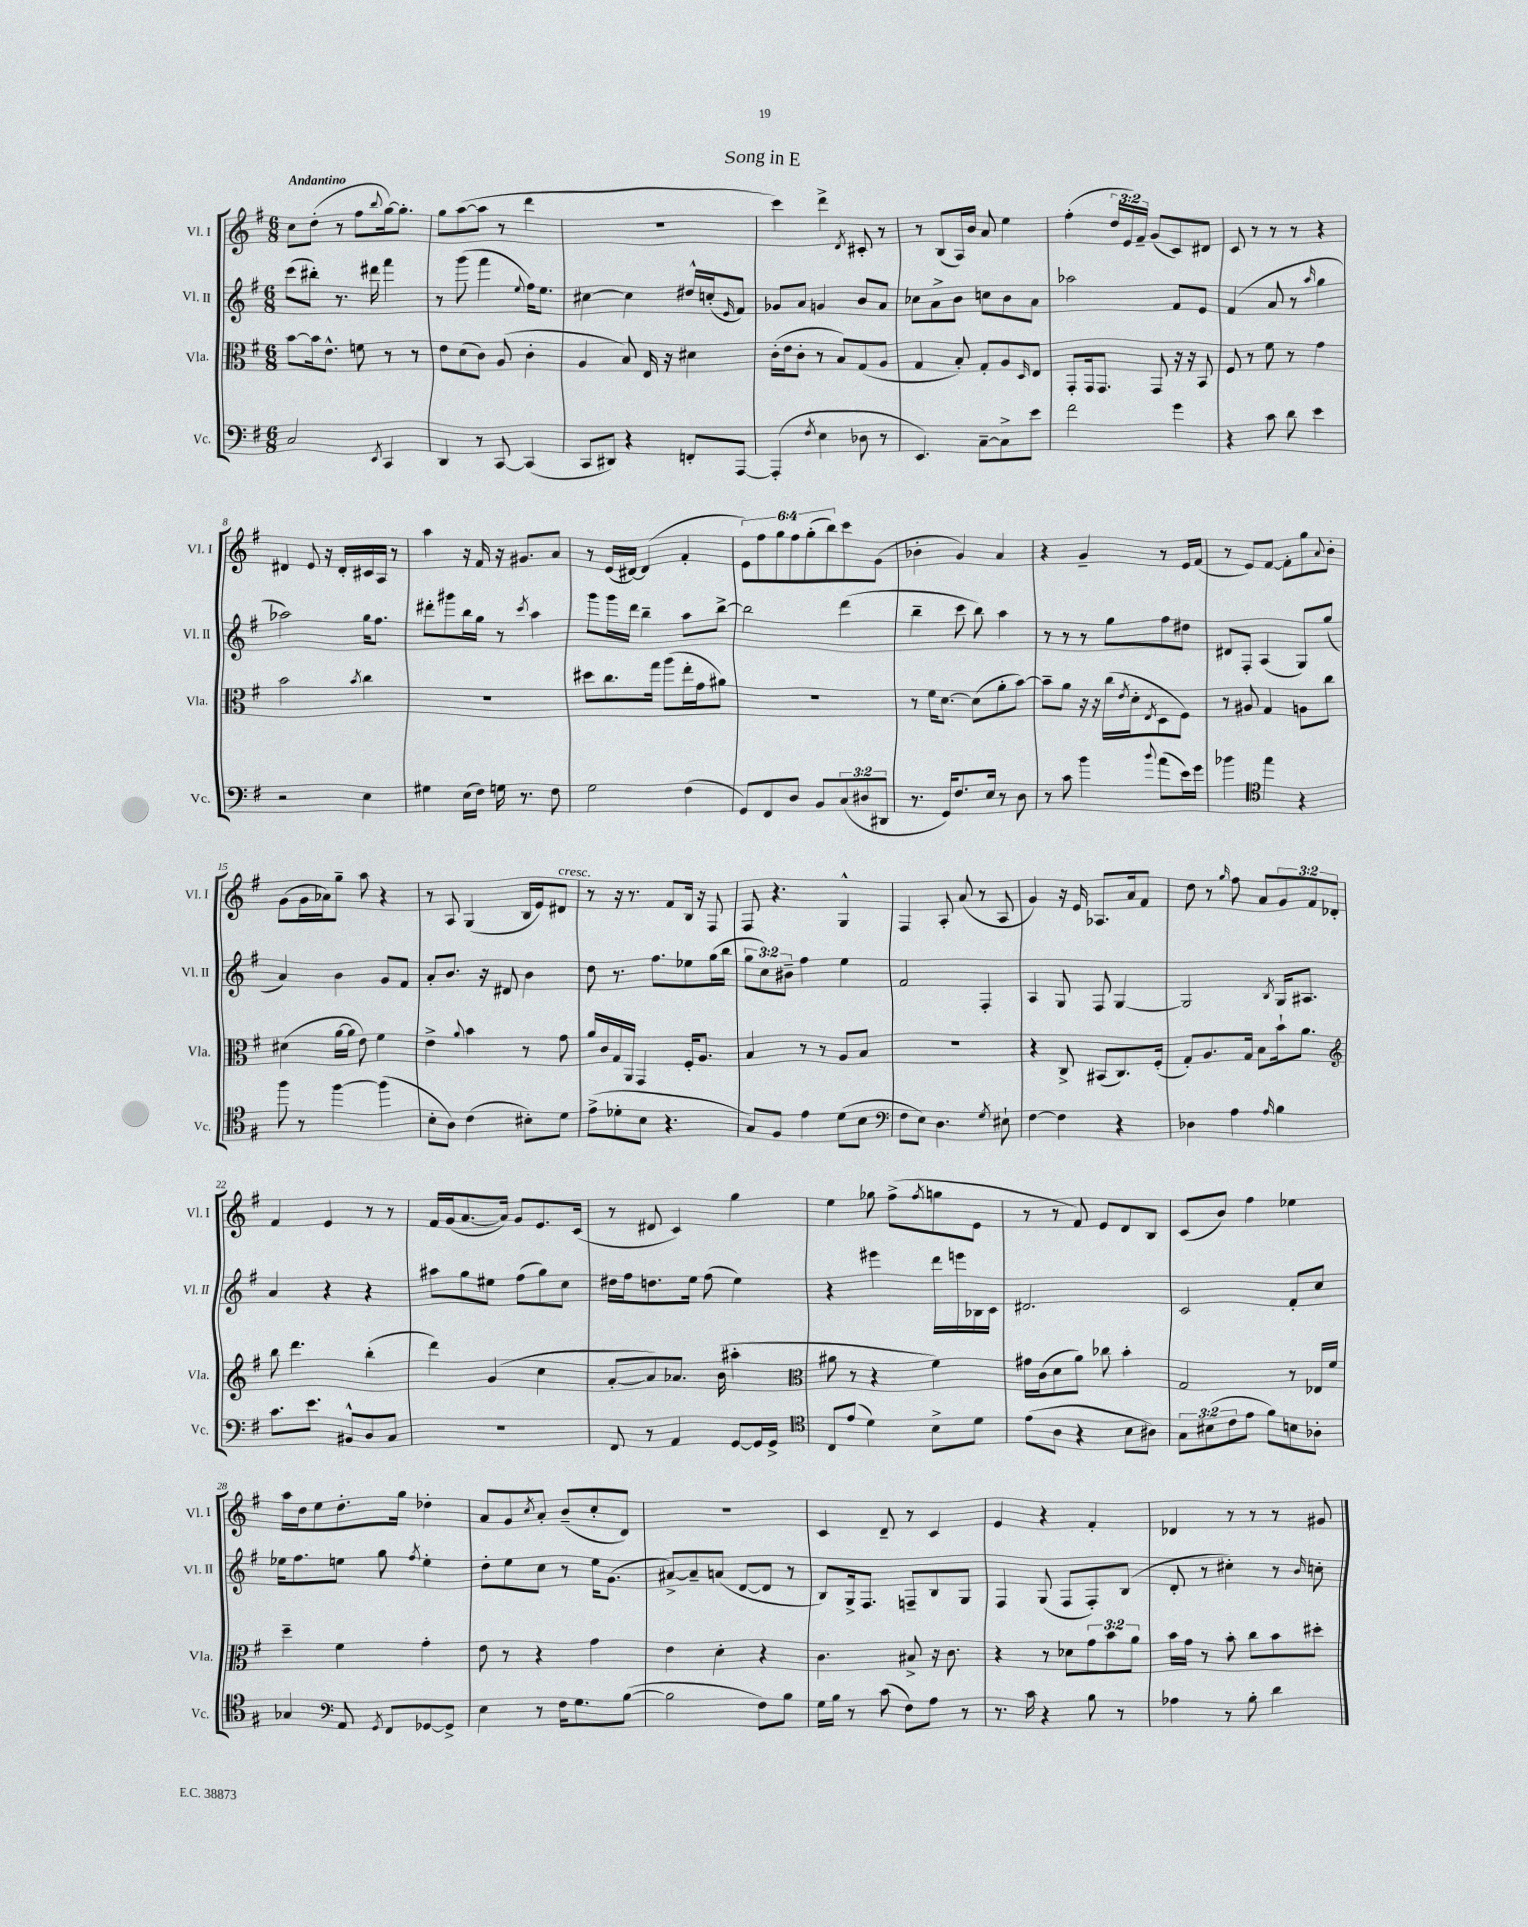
\header { title = "Song in E" }
<<
\new StaffGroup <<
\new Staff = "s0" \with { instrumentName = "Vl. I" shortInstrumentName = "Vl. I" } {
    \clef treble \key g \major \numericTimeSignature \time 6/8 \override Staff.TupletNumber.text = #tuplet-number::calc-fraction-text \tempo "Andantino"
    c''8 d''8-.( r8 fis''8 \appoggiatura { b''8 } g''16~) g''8.-. |
    g''8 a''8~( a''8 r8 d'''4 |
    R2. |
    c'''4) d'''4-> \acciaccatura { d'8 } cis'8-. r8 |
    r8 b8( a16) b'16 a'8 e''4 |
    fis''4-.( \tuplet 3/2 { d''16 e'16) fis'16-- } g'8( c'8) dis'8 |
    c'8 r8 r8 r8 r4 |
    dis'4 e'8 r16 dis'16-. cis'16 a16 r8 |
    a''4 r16 fis'16 r16 gis'8. a'8 |
    r8 e'16( dis'16~) dis'4( fis'4-. |
    \tuplet 6/4 { e'8) fis''8 g''8 fis''8 g''8-.( b''8) } c'''8 g'8( |
    bes'4-. g'4) a'4 |
    r4 g'4-- r8 e'16 fis'16( |
    r8 e'8) fis'8~ fis'8-. g''8 \appoggiatura { a'8 } b'8-. |
    g'8( g'16 aes'16) g''8-- a''8 r4 |
    r8 a8 g4( b16 e'16) dis'8^\markup { \italic "cresc." } |
    r8 r16 r8. fis'8 b16 r16 fis8 |
    fis8 r4. g4-^ |
    fis4 a8-. a'8( r8 a8 |
    g'4) r16 e'16 aes8. a'16 fis'8 |
    d''8 r8 \grace { g''16 } fis''8 a'8 \tuplet 3/2 { g'8 fis'8 des'8-. } |
    fis'4 e'4 r8 r8 |
    fis'16 g'16( a'8.~ a'16) g'8 e'8. c'16( |
    r8 dis'8 c'4) g''4 |
    e''4 ges''8 fis''8->( \acciaccatura { fis''8 } g''8 e'8 |
    r8 r8 fis'8) e'8 d'8 b8 |
    c'8( b'8) fis''4 ees''4 |
    a''16 d''16 e''8 d''8.-. g''16 des''4-. |
    a'8 g'8 \acciaccatura { c''8 } a'8-. b'8--( c''8-. d'8) |
    R2. |
    c'4 d'8-- r8 c'4 |
    e'4 r4 fis'4-. |
    des'4 r8 r8 r8 gis'8 \bar "|." |
}
\new Staff = "s1" \with { instrumentName = "Vl. II" shortInstrumentName = "Vl. II" } {
    \clef treble \key g \major \numericTimeSignature \time 6/8 \override Staff.TupletNumber.text = #tuplet-number::calc-fraction-text
    c'''8( bis''8-.) r8. dis'''16 fis'''4 |
    r8 g'''8( fis'''4 \appoggiatura { e''8 } fis''16) e''8. |
    cis''4~ cis''4 dis''16-^ c''16-.( \grace { e'16 } fis'8) |
    ges'8 a'8 g'4 b'8 a'8 |
    ces''8 a'8-> b'8 c''8 b'8 a'8 |
    aes''2 fis'8 e'8 |
    fis'4( a'8 r8 \grace { a''16 } g''4 |
    aes''2) g''16 fis''8. |
    dis'''8-. gis'''8 b''16 g''16 r8 \acciaccatura { c'''8 } a''4 |
    g'''8 g'''16 d'''16 b''4-- a''8 b''8~-> |
    b''2 d'''4( |
    b''4-- c'''8 b''8) a''4 |
    r8 r8 r8 g''8 fis''8 dis''8 |
    dis'8 fis8-. a4( g8) g''8( |
    a'4) b'4 g'8 fis'8 |
    a'8-. b'8. r16 dis'8 b'4 |
    d''8 r8. fis''8. ees''8 g''16( b''16 |
    \tuplet 3/2 { g''8 c''8) bis'8-- } fis''4 e''4 |
    fis'2 fis4-. |
    a4 g8 fis8 g4~ |
    g2 \acciaccatura { b8 } g16 ais8. |
    a'4 r4 r4 |
    ais''8 g''8 eis''8 fis''8( g''8) c''8 |
    dis''16 fis''16 d''8. e''16 fis''8( e''4) |
    r4 eis'''4 d'''16 e'''16 bes16 c'16 |
    dis'2. |
    c'2 fis'8-. c''8 |
    ees''16 fis''8. e''8 g''8 \acciaccatura { fis''8 } e''4-. |
    d''8-. e''8 c''8 r8 e''16 g'8.( |
    ais'8~->) ais'8-- a'8( d'8~ d'8 r8 |
    b8) g16-> fis8. f8-- b8 g8 |
    fis4 g8( fis8 fis8-.) b8( |
    d'8-. r8 cis''4-.) r8 \grace { b'16 } c''8-. \bar "|." |
}
\new Staff = "s2" \with { instrumentName = "Vla." shortInstrumentName = "Vla." } {
    \clef alto \key g \major \numericTimeSignature \time 6/8 \override Staff.TupletNumber.text = #tuplet-number::calc-fraction-text
    b'8~ b'16 e'8.-^ f'8 r8 r8 |
    e'8 d'8( c'8) a8( c'4-. |
    a4 b8) e16 r16 dis'4 |
    c'16-.( e'16 c'8-. r8 b8) g8( a8 |
    g4 b8-.) g8-. a8 \grace { d16 } e8 |
    g,8-. g,16 g,8. g,8 r16 r16 b,8 |
    fis8 r8 fis'8 r8 g'4 |
    b'2 \acciaccatura { b'8 } c''4 |
    R2. |
    dis''8 c''8. g''16 a''8( e''16-. g'16 ais'8) |
    R2. |
    r8 fis'16 d'8.~ d'8( a'8-. b'8~) |
    b'8-- a'8 r16 r16 c''16( \acciaccatura { e'8 } d'16-. \acciaccatura { e8 } d8 fis8) |
    r8 ais8 g4 a8 c''8 |
    dis'4( a'16~ a'16 e'8) fis'4 |
    e'4-> \appoggiatura { a'8 } b'4 r8 g'8 |
    a'16 c'16 g16 a,16 g,4 fis16-. a8. |
    b4 r8 r8 a8 b8 |
    R2. |
    r4 c8-> bis,8( c8.) fis16-.( |
    g8-.) a8. g16 b8 b'16-! a'8. |
    \clef treble b''8 d'''4. b''4-.( |
    d'''4) g'4( c''4 |
    a'8~-. a'8) aes'8. b'16( ais''4-. |
    \clef alto ais'8 r8 r4 fis'4) |
    gis'16 c'16( d'8 a'8) ces''8 b'4-. |
    g2 r8 ees16 fis'16 |
    d''4-- fis'4 g'4-. |
    e'8 r8 r4 g'4 |
    e'4 d'4-. r4 |
    c'4. bis8-> r16 c'8. |
    r4 r8 des'8 \tuplet 3/2 { g'8 b'8 a'8 } |
    b'16 g'16 r8 b'8-. c''8 b'8 dis''8-. \bar "|." |
}
\new Staff = "s3" \with { instrumentName = "Vc." shortInstrumentName = "Vc." } {
    \clef bass \key g \major \numericTimeSignature \time 6/8 \override Staff.TupletNumber.text = #tuplet-number::calc-fraction-text
    c2 \acciaccatura { e,8 } c,4 |
    d,4 r8 c,8~ c,4( |
    c,8 dis,8) r4 f,8-. a,,8~ |
    a,,4-.( \acciaccatura { fis8 } e4 des8 r8 |
    e,4.) c8~-- c8-> e'8 |
    fis'2 g'4 |
    r4 c'8 d'8 e'4 |
    r2 e4 |
    gis4 e16( fis16) g16 r8. fis8 |
    g2 fis4( |
    g,8) fis,8 d8 b,8 \tuplet 3/2 { c8( dis8 dis,8 } |
    r8. g,16) fis8. e16 r8 d8 |
    r8 c'8 b'4 \appoggiatura { b'8 } a'8( e'16) g'16 |
    bes'4 \clef tenor e''4 r4 |
    fis''8 r8 fis''4~ fis''4( |
    b8-. a8) c'4( bis8-.) d'8 |
    e'8->( des'8-. b8 r4. |
    g8) fis8 e'4 d'8( b8 |
    \clef bass fis8 e8) d4. \acciaccatura { g8 } eis8-! |
    fis4~ fis4 r4 |
    des4 a4 \grace { a16 } b4 |
    c'8. e'8. bis,8-^ d8 c8 |
    R2. |
    fis,8 r8 a,4 g,8~ g,16 g,16-> |
    \clef tenor c8 e'8( d'4) b8-> d'8 |
    e'8( a8 r4 b8 ais8) |
    \tuplet 3/2 { g8 bis8( c'8 } e'8 fis'8) b8 aes8-. |
    ges4 \clef bass a,8 \acciaccatura { g,8 } fis,8 ges,8~ ges,8-> |
    e4 r8 fis16 g8. b8~( |
    b2 fis8) b8 |
    g16 b16 r8 c'8( fis8) a8 r8 |
    r8. c'16 r4 b8 r8 |
    aes4 r8 b8-. d'4 \bar "|." |
}
>>
>>
